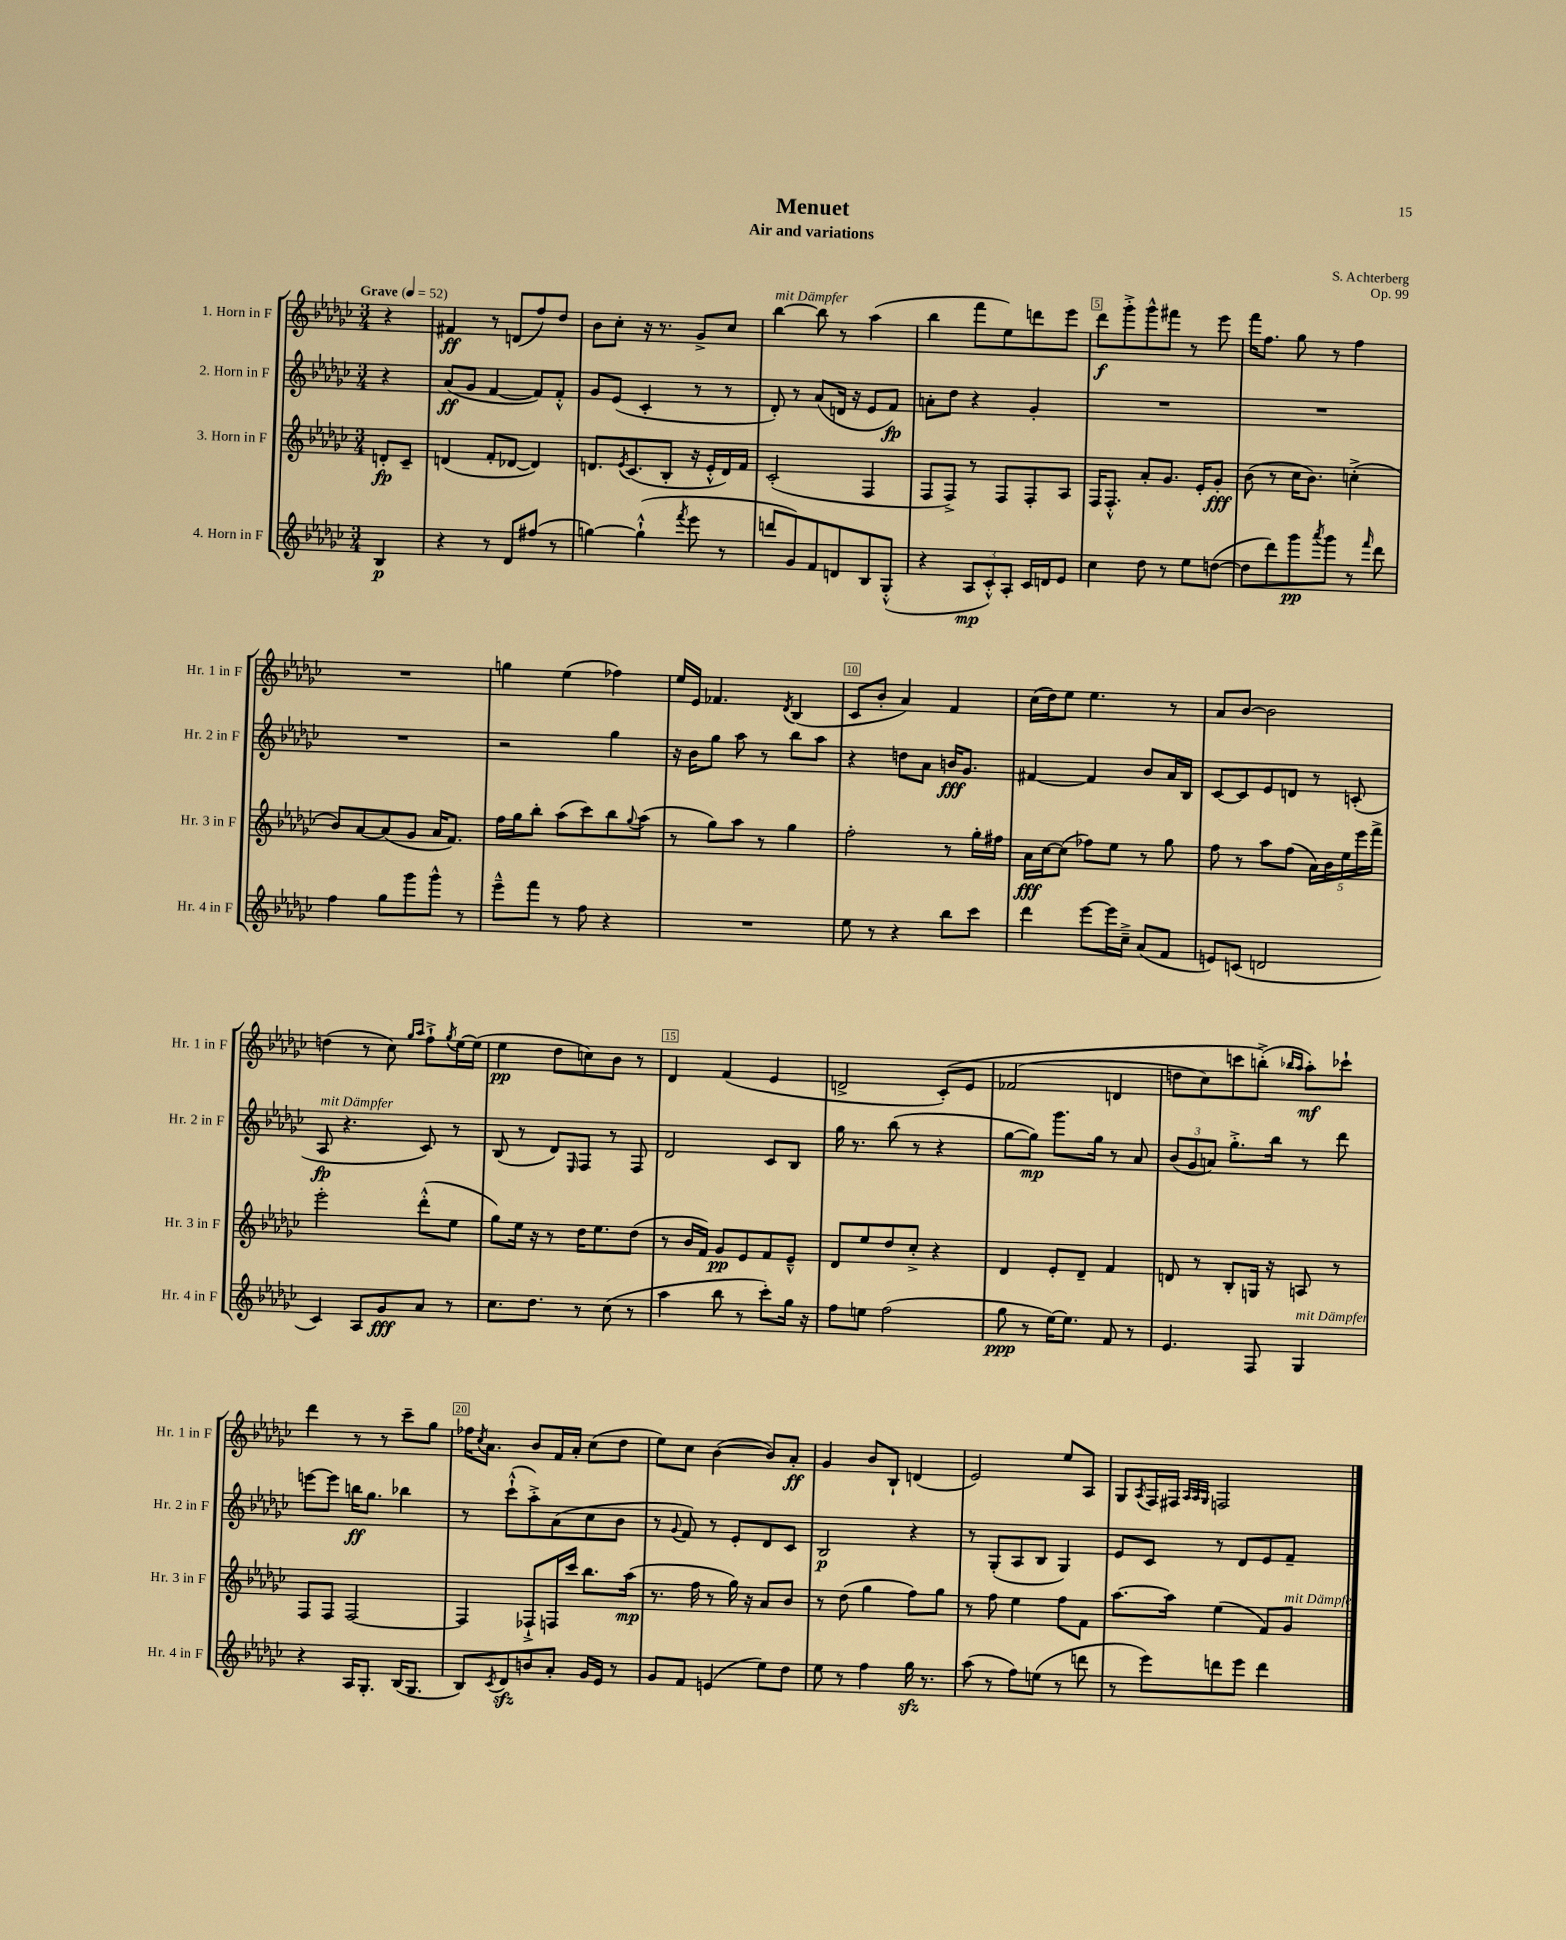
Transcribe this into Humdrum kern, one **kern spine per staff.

**kern	**dynam	**kern	**dynam	**kern	**dynam	**kern	**dynam
*part4	*part4	*part3	*part3	*part2	*part2	*part1	*part1
*staff4	*staff4	*staff3	*staff3	*staff2	*staff2	*staff1	*staff1
*I"4. Horn in F	*	*I"3. Horn in F	*	*I"2. Horn in F	*	*I"1. Horn in F	*
*I'Hr. 4 in F	*	*I'Hr. 3 in F	*	*I'Hr. 2 in F	*	*I'Hr. 1 in F	*
*clefG2	*	*clefG2	*	*clefG2	*	*clefG2	*
*k[b-e-a-d-g-c-]	*	*k[b-e-a-d-g-c-]	*	*k[b-e-a-d-g-c-]	*	*k[b-e-a-d-g-c-]	*
*M3/4	*	*M3/4	*	*M3/4	*	*M3/4	*
*MM52	*	*MM52	*	*MM52	*	*MM52	*
=	=	=	=	=	=	=	=
!	!	!	!	!	!	!LO:TX:a:B:t=Grave	!
4B-/	p	8dn'/L	fp	4r	.	4r	.
.	.	8c-~/J	.	.	.	.	.
=1	=1	=1	=1	=1	=1	=1	=1
4r	.	(4dn/	.	(8a-/L	ff	4f#X/	ff
.	.	.	.	8g-/J	.	.	.
8r	.	8f'/L	.	[4f/	.	8r	.
8d-/L	.	[8d-X/J	.	.	.	(8dn/L	.
(8ff#X/J	.	4d-/])	.	8f/L])	.	8ff/)	.
8r	.	.	.	8f'^^/J	.	8dd-/J	.
=2	=2	=2	=2	=2	=2	=2	=2
[4ggn\)	.	8.dn/L	.	8g-/L	.	8b-\L	.
.	.	.	.	(8e-/J	.	8cc-'\J	.
.	.	8qe-/	.	.	.	.	.
.	.	(8.c-/	.	.	.	.	.
(4gg`^^\]	.	.	.	4c-'/	.	16r	.
.	.	.	.	.	.	8.r	.
.	.	8B-'/J	.	.	.	.	.
8qfff/	.	.	.	.	.	.	.
8eee-\	.	16r	.	8r	.	8g-^/L	.
.	.	16e-'^^/LL	.	.	.	.	.
8r	.	16d/)	.	8r	.	8cc-/J	.
.	.	16f/JJ	.	.	.	.	.
=3	=3	=3	=3	=3	=3	=3	=3
!	!	!	!	!	!	!LO:TX:a:i:t=mit Dämpfer	!
8dddn/L	.	(2c-'/	.	8d-'/)	.	[4bb-\	.
8g-/)	.	.	.	8r	.	.	.
8f/	.	.	.	(8a-/L	.	8bb-\]	.
8dn/	.	.	.	16dn/Jk	.	8r	.
.	.	.	.	16r	.	.	.
8B-/	.	4F/	.	8e-/L	.	(4aa-\	.
(8G-'^^/J	.	.	.	8f/J)	fp	.	.
=4	=4	=4	=4	=4	=4	=4	=4
4r	.	8F/L	.	8an'\L	.	4bb-\	.
.	.	8F^/J)	.	8dd-\J	.	.	.
12A-/L	mp	8r	.	4r	.	8fff\L	.
12c-'^^/)	.	.	.	.	.	.	.
.	.	8F/L	.	.	.	8ee-\)	.
12A-'/J	.	.	.	.	.	.	.
16c-/LL	.	8F'/	.	4g-'/	.	8dddn\	.
16dn/J	.	.	.	.	.	.	.
8e-/J	.	8A-/J	.	.	.	8eee-\J	.
=5	=5	=5	=5	=5	=5	=5	=5
4cc-\	.	16F/KL	.	2.r	.	8ddd-\L	f
.	.	8.F'^^/J	.	.	.	.	.
.	.	.	.	.	.	8ggg-'^\	.
8dd-\	.	8a-'/L	.	.	.	8ggg-^^\	.
8r	.	8.g-/J	.	.	.	8fff#X\J	.
8ee-\L	.	.	.	.	.	8r	.
.	.	16e-'/KL	.	.	.	.	.
([8ddn\J	.	8g-'/J	fff	.	.	8eee-\	.
=6	=6	=6	=6	=6	=6	=6	=6
8dd\L]	.	(8b-\	.	2.r	.	16fff\KL	.
.	.	.	.	.	.	8.ff\J	.
8ddd-\)	.	8r	.	.	.	.	.
8ggg-\	pp	16cc-\KL	.	.	.	8gg-\	.
.	.	8.b-\J)	.	.	.	.	.
8qaaa-/	.	.	.	.	.	.	.
8ggg-\J	.	.	.	.	.	8r	.
8r	.	(4ccn'^\	.	.	.	4ff\	.
16qqfff/	.	.	.	.	.	.	.
8ddd-\	.	.	.	.	.	.	.
!!LO:LB:g=z
=7	=7	=7	=7	=7	=7	=7	=7
4ff\	.	8b-/L)	.	2.r	.	2.r	.
.	.	[8a-/	.	.	.	.	.
8gg-\L	.	(8a-/]	.	.	.	.	.
8ggg-\	.	8g-/J	.	.	.	.	.
8ggg-^^\J	.	16a-/KL	.	.	.	.	.
.	.	8.f/J)	.	.	.	.	.
8r	.	.	.	.	.	.	.
=8	=8	=8	=8	=8	=8	=8	=8
8eee-~^^\L	.	16ff\LL	.	2r	.	4ggn\	.
.	.	16gg-\J	.	.	.	.	.
8fff\J	.	8bb-'\J	.	.	.	.	.
8r	.	(8aa-\L	.	.	.	(4ee-\	.
8ff\	.	8ccc-\)	.	.	.	.	.
4r	.	8bb-\	.	4gg-\	.	4ff-X\)	.
.	.	8qqgg-/	.	.	.	.	.
.	.	(8aa-\J	.	.	.	.	.
=9	=9	=9	=9	=9	=9	=9	=9
2.r	.	8r	.	16r	.	16ee-/LL	.
.	.	.	.	16b-\KL	.	16e-/JJ	.
.	.	8gg-\L)	.	8gg-\J	.	4.f-X/	.
.	.	8aa-\J	.	8aa-\	.	.	.
.	.	8r	.	8r	.	.	.
.	.	.	.	.	.	8qd-/	.
.	.	4gg-\	.	8bb-\L	.	(4B-/	.
.	.	.	.	8aa-\J	.	.	.
=10	=10	=10	=10	=10	=10	=10	=10
8ee-\	.	2ff'\	.	4r	.	8c-/L	.
8r	.	.	.	.	.	8b-'/J	.
4r	.	.	.	8ddn\L	.	4a-/)	.
.	.	.	.	8a-\J	.	.	.
8bb-\L	.	8r	.	16bn/KL	fff	4f/	.
.	.	.	.	8.g-/J	.	.	.
8ccc-\J	.	16gg-'\LL	.	.	.	.	.
.	.	16ff#X\JJ	.	.	.	.	.
=11	=11	=11	=11	=11	=11	=11	=11
4ddd-\	.	16a-\LL	fff	[4f#X/	.	(16cc-\LL	.
.	.	[16cc-\J	.	.	.	16dd-\J)	.
.	.	(8cc-\J]	.	.	.	8ee-\J	.
[8eee-\L	.	8ff-X\L)	.	4f#/]	.	4.ee-\	.
16eee-\L]	.	8ee-\J	.	.	.	.	.
16cc-~^\JJ	.	.	.	.	.	.	.
(8a-/L	.	8r	.	8b-/L	.	.	.
8f/J	.	8gg-\	.	16a-/L	.	8r	.
.	.	.	.	16B-/JJ	.	.	.
=12	=12	=12	=12	=12	=12	=12	=12
8en/L)	.	8ff\	.	[8c-/L	.	8a-/L	.
(8cn/J	.	8r	.	8c-/]	.	[8b-/J	.
2dn/	.	8aa-\L	.	8e-/	.	2b-\]	.
.	.	(8ff\J	.	8dn/J	.	.	.
.	.	20a-\LL)	.	8r	.	.	.
.	.	20b-\	.	.	.	.	.
.	.	20ee-\	.	.	.	.	.
.	.	.	.	(8cn'/	.	.	.
.	.	20eee-\	.	.	.	.	.
.	.	20fff^\JJ	.	.	.	.	.
!!LO:LB:g=z
=13	=13	=13	=13	=13	=13	=13	=13
!	!	!	!	!LO:TX:a:i:t=mit Dämpfer	!	!	!
4c-/)	.	2eee-'\	.	8A-/	fp	(4ddn\	.
.	.	.	.	4.r	.	.	.
8A-/L	.	.	.	.	.	8r	.
8g-/	fff	.	.	.	.	8cc-\)	.
.	.	.	.	.	.	16qqgg-/LL	.
.	.	.	.	.	.	16qqaa-/JJ	.
8a-/J	.	(8ddd-'^^\L	.	8c-/)	.	8ff`^\L	.
.	.	.	.	.	.	8qgg-/	.
8r	.	8ee-\J	.	8r	.	[16ee-\L	.
.	.	.	.	.	.	(16ee-\JJ]	.
=14	=14	=14	=14	=14	=14	=14	=14
8.cc-\L	.	8gg-\L)	.	(8B-/	.	4ee-\	pp
.	.	16ee-\Jk	.	8r	.	.	.
8.dd-\J	.	16r	.	.	.	.	.
.	.	8r	.	8d-/L)	.	8dd-\L	.
.	.	.	.	16qqE-/	.	.	.
8r	.	16dd-\KL	.	8F/J	.	8ccn\)	.
.	.	8.ee-\	.	.	.	.	.
(8cc-\	.	.	.	8r	.	8b-\J	.
8r	.	(8dd-\J	.	8F/	.	8r	.
=15	=15	=15	=15	=15	=15	=15	=15
4aa-\	.	8r	.	2d-/	.	4d-/	.
.	.	16b-/LL	.	.	.	.	.
.	.	16f/JJ)	.	.	.	.	.
8bb-\	.	8g-/L	pp	.	.	(4f/	.
8r	.	8e-/	.	.	.	.	.
8ccc-'\L)	.	8f/	.	8c-/L	.	4e-/	.
16gg-\Jk	.	8e-~^^/J	.	8B-/J	.	.	.
16r	.	.	.	.	.	.	.
=16	=16	=16	=16	=16	=16	=16	=16
8ff\L	.	8d-/L	.	16gg-\	.	2dn^/	.
.	.	.	.	8.r	.	.	.
8een\J	.	8ee-/	.	.	.	.	.
(2ff\	.	8dd-/	.	(8bb-\	.	.	.
.	.	8cc-'^/J	.	8r	.	.	.
.	.	4r	.	4r	.	(8c-'/L)	.
.	.	.	.	.	.	8e-/J	.
=17	=17	=17	=17	=17	=17	=17	=17
8gg-\	ppp	4d-/	.	[8gg-\L	.	(2f-X/	.
8r	.	.	.	8gg-\J])	mp	.	.
[16ee-\KL)	.	8e-'/L	.	8.ggg-\L	.	.	.
8.ee-\J]	.	.	.	.	.	.	.
.	.	8d-~/J	.	.	.	.	.
.	.	.	.	16gg-\Jk	.	.	.
8f/	.	4f/	.	8r	.	4dn/	.
8r	.	.	.	8a-/	.	.	.
=18	=18	=18	=18	=18	=18	=18	=18
4.e-/	.	8dn/	.	(12b-/L	.	8ddn\L	.
.	.	.	.	12g-/	.	.	.
.	.	8r	.	.	.	8cc-\)	.
.	.	.	.	12an/J)	.	.	.
.	.	8B-'/L	.	8.gg-'^\L	.	8cccn\	.
8F/	.	16Gn/Jk	.	.	.	(8bbn'^\J)	.
.	.	16r	.	16bb-\Jk	.	.	.
.	.	.	.	.	.	16qqbb-X/LL	.
.	.	.	.	.	.	16qqaa-/JJ	.
!LO:TX:a:i:t=mit Dämpfer	!	!	!	!	!	!	!
4G-/	.	8An/	.	8r	.	8aa-'\L)	mf
.	.	8r	.	8ddd-\	.	8ccc-X`\J	.
!!LO:LB:g=z
=19	=19	=19	=19	=19	=19	=19	=19
4r	.	8F/L	.	[8eeen\L	.	4ddd-\	.
.	.	8F/J	.	8eee\J]	.	.	.
16A-/KL	.	[2F/	.	16bbn\KL	ff	8r	.
8.G-'/J	.	.	.	8.gg-\J	.	.	.
.	.	.	.	.	.	8r	.
(16B-/KL	.	.	.	4bb-X\	.	8ccc-~\L	.
8.G-/J	.	.	.	.	.	.	.
.	.	.	.	.	.	8gg-\J	.
=20	=20	=20	=20	=20	=20	=20	=20
8B-/L)	.	4F/]	.	8r	.	16ff-X\KL	.
.	.	.	.	.	.	8qcc-/	.
.	.	.	.	.	.	8.a-\J	.
8qc-/	.	.	.	.	.	.	.
8d-zz/	.	.	.	(8ccc-`^^\L	.	.	.
8bn/	.	8F-X`^/L	.	8aa-'^\)	.	8b-/L	.
8a-'/J	.	16Fn/L	.	(8a-\	.	16f/L	.
.	.	16ccc-/JJ	.	.	.	16a-'/JJ	.
16g-/LL	.	8.bb-\L	.	8cc-\	.	(8cc-\L	.
16e-/JJ	.	.	.	.	.	.	.
8r	.	.	.	8b-\J	.	8dd-\J	.
.	.	(16aa-\Jk	mp	.	.	.	.
=21	=21	=21	=21	=21	=21	=21	=21
8g-/L	.	8.r	.	8r	.	8ee-\L)	.
.	.	.	.	8qqg-/	.	.	.
8f/J	.	.	.	8f/)	.	8cc-\J	.
.	.	16ff\	.	.	.	.	.
(4en/	.	8r	.	8r	.	([4b-\	.
.	.	16gg-\)	.	8e-'/L	.	.	.
.	.	16r	.	.	.	.	.
8ee-\L)	.	8a-/L	.	8d-/	.	8b-/L])	.
8dd-\J	.	8b-/J	.	8c-/J	.	8a-'/J	ff
=22	=22	=22	=22	=22	=22	=22	=22
8ee-\	.	8r	.	2B-/	p	4g-/	.
8r	.	(8dd-\	.	.	.	.	.
4ff\	.	4gg-\	.	.	.	8b-/L	.
.	.	.	.	.	.	8B-`/J	.
16gg-zz\	.	8ff\L)	.	4r	.	(4dn/	.
8.r	.	.	.	.	.	.	.
.	.	8gg-\J	.	.	.	.	.
=23	=23	=23	=23	=23	=23	=23	=23
(8aa-\	.	8r	.	8r	.	2e-/)	.
8r	.	8ff\	.	(8G-'/L	.	.	.
8ff\L)	.	4ee-\	.	8A-/	.	.	.
(8een\J	.	.	.	8B-/J	.	.	.
8r	.	8ff\L	.	4G-/)	.	8ee-/L	.
8dddn\	.	8f\J	.	.	.	8A-/J	.
=24	=24	=24	=24	=24	=24	=24	=24
8r	.	[8.aa-\L	.	8e-/L	.	8G-/L	.
.	.	.	.	.	.	8qA-/	.
8eee-\L)	.	.	.	8c-/J	.	16F/L	.
.	.	16aa-\Jk]	.	.	.	16F#X/JJ	.
.	.	.	.	.	.	32qqA-/LLL	.
.	.	.	.	.	.	32qqA-/	.
.	.	.	.	.	.	32qqG-/JJJ	.
8dddn\	.	(4ee-\	.	8r	.	2Fn/	.
8eee-\J	.	.	.	8d-/L	.	.	.
4ddd\	.	8f/L)	.	8e-/	.	.	.
!	!	!LO:TX:a:i:t=mit Dämpfer	!	!	!	!	!
.	.	8g-/J	.	8f~/J	.	.	.
==	==	==	==	==	==	==	==
*-	*-	*-	*-	*-	*-	*-	*-
